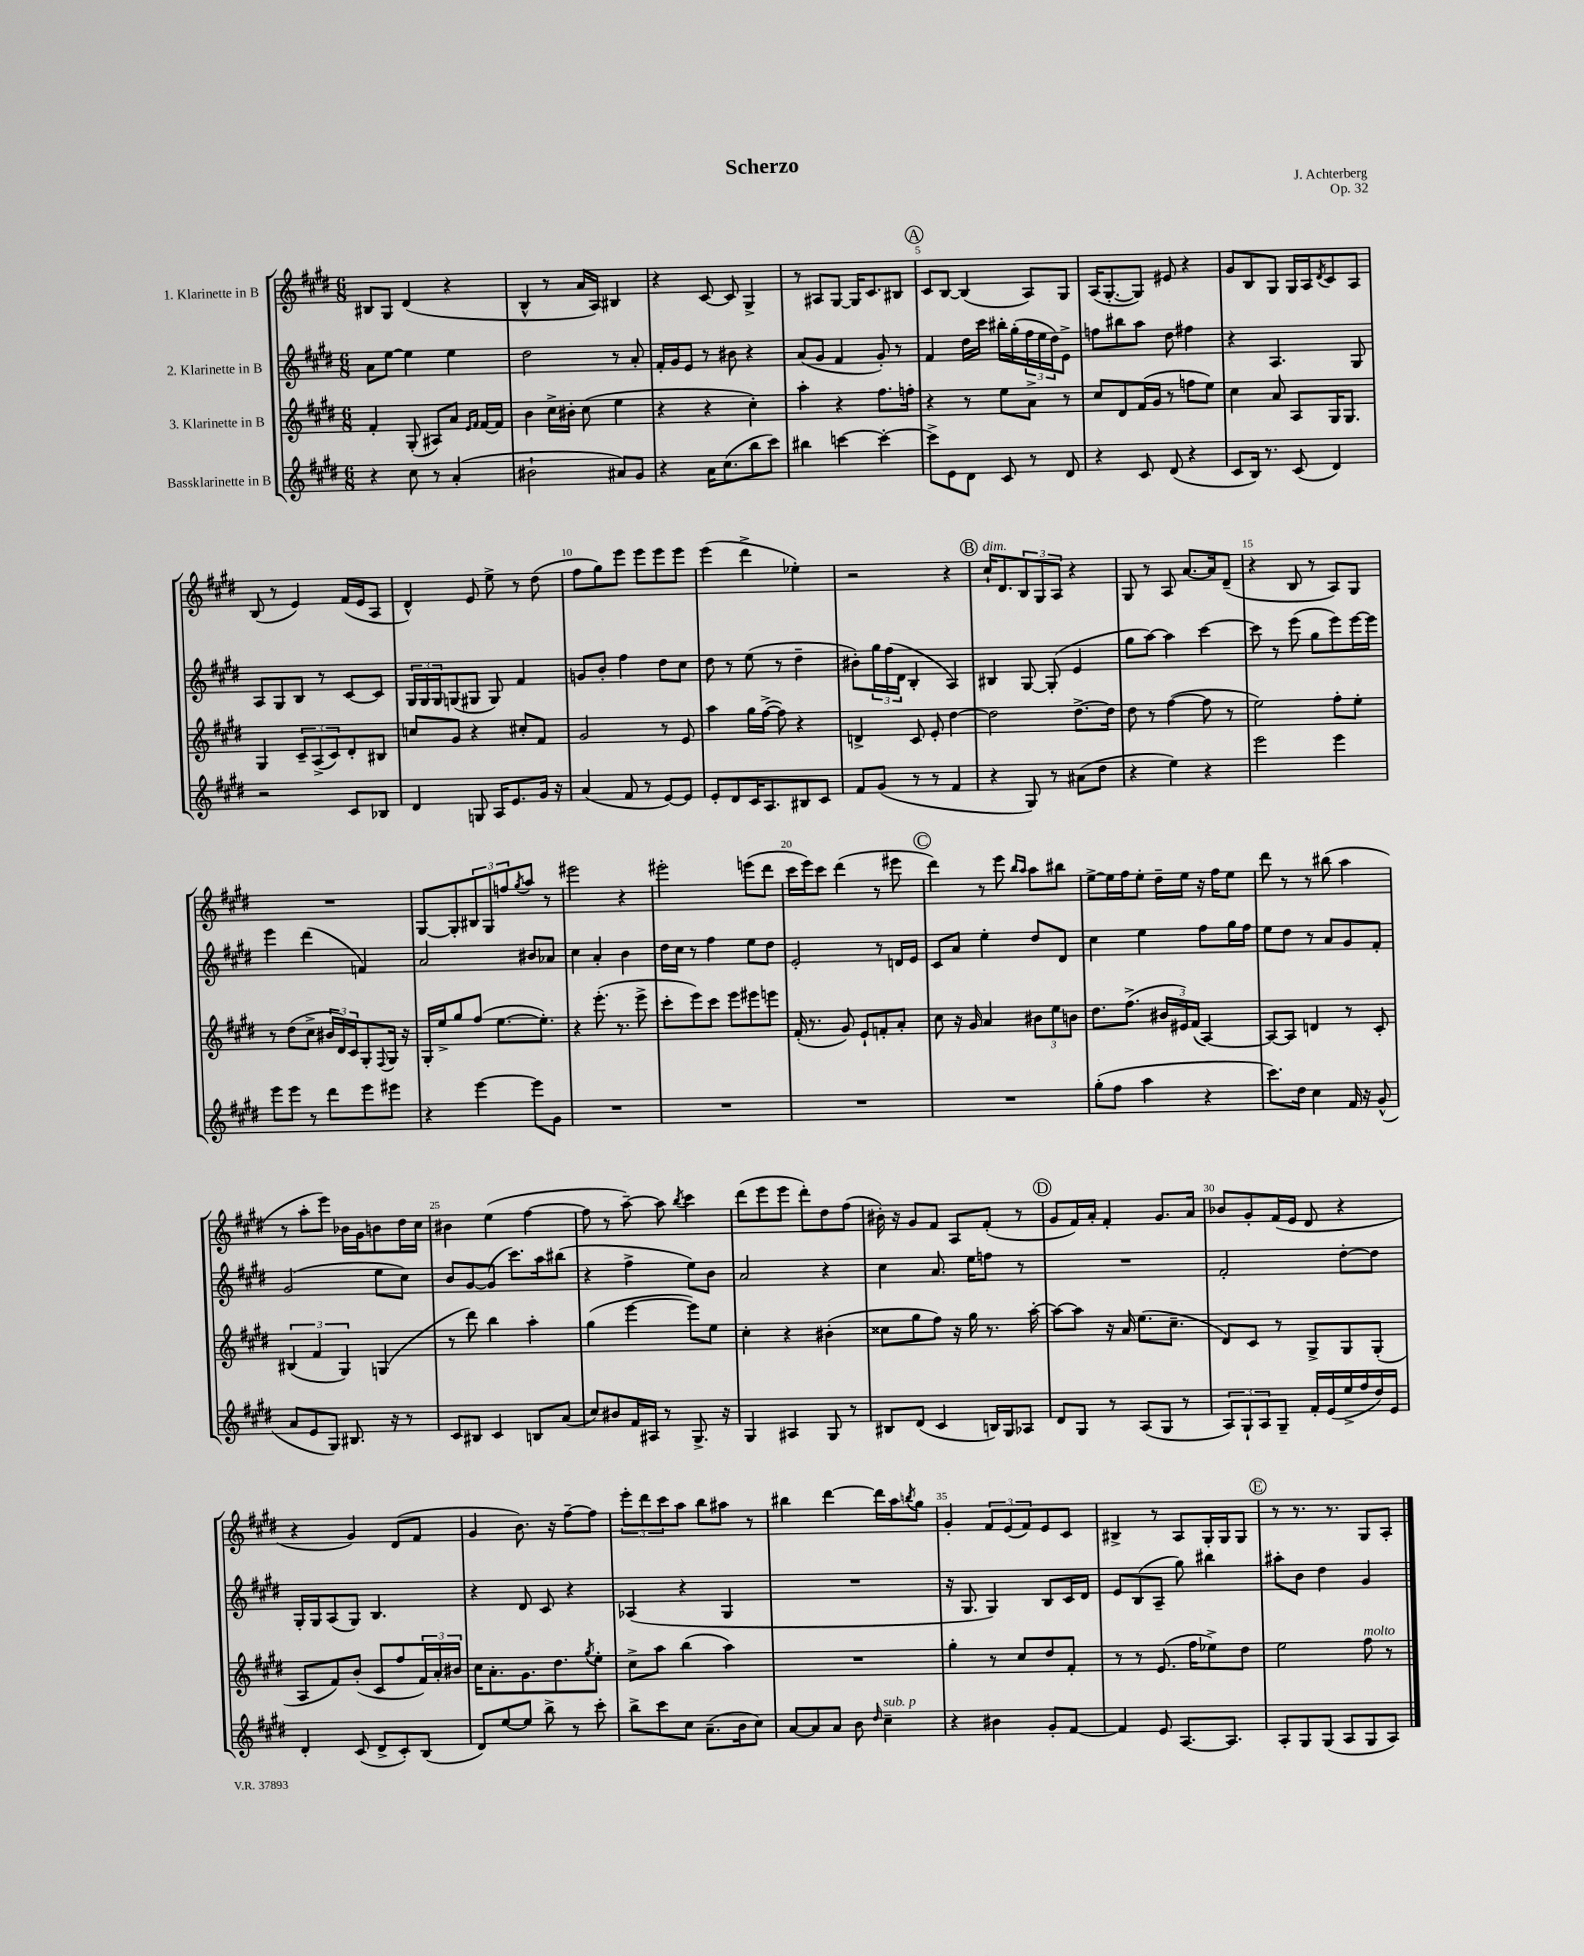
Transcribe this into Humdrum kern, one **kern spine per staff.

**kern	**kern	**kern	**kern
*staff4	*staff3	*staff2	*staff1
*clefG2	*clefG2	*clefG2	*clefG2
*k[f#c#g#d#]	*k[f#c#g#d#]	*k[f#c#g#d#]	*k[f#c#g#d#]
*M6/8	*M6/8	*M6/8	*M6/8
4r	4f#'	8a	8B#
.	.	[8ee	8G#
8cc#	(8G#'	4ee]	(4d#
8r	8A#)	.	.
(4a'	8a	4ee	4r
.	16qqe	.	.
.	16qqf#	.	.
.	[16f#	.	.
.	16f#]	.	.
=	=	=	=
2b#`	4b	2dd#	4B^^
.	16cc#^	.	8r
.	16b#'	.	.
.	(8cc#	.	16a
.	.	.	16A)
8a#)	4ee	8r	4B#
8g#	.	8a'	.
=	=	=	=
4r	4r	16f#'	4r
.	.	16g#	.
.	.	8e	.
16a	4r	8r	[8c#
(8.cc#	.	.	.
.	.	8b#	8c#]
8bb	4cc#')	4r	4G#^
8ccc#)	.	.	.
=	=	=	=
4bb#	4aa'	(8a	8r
.	.	8g#	8A#
[4ccc	4r	4f#	[8G#
.	.	.	16G#]
.	.	.	8.c#
4ccc'_	8.ff#	8g#')	.
.	.	8r	8B#
.	16ff'	.	.
=	=	=	=
8ccc^]	4r	4f#	8c#
8e	.	.	[8B
8d#	8r	16dd#	(4B]
.	.	16ccc#	.
8c#	8ee	16bb#'	.
.	.	(16gg#'	.
8r	8a^	24ff#	8A)
.	.	24ee	.
.	.	24dd#)	.
8d#	8r	8e^	8G#
=	=	=	=
4r	8cc#	8ff	(16A
.	.	.	[8.G#'
.	8d#	8bb#	.
8c#	(16f#	8aa	8G#])
.	16g#	.	.
(8d#	8r	8dd#	8e#
4r	8ff	4ff#	4r
.	8ee)	.	.
=	=	=	=
8c#	4cc#	4r	8g#
16B)	.	.	8B
8.r	.	.	.
.	8a	4.A	8G#
(8c#	8A	.	16G#
.	.	.	16A
.	.	.	8qd#
4d#)	16G#	.	8c#
.	8.G#	.	.
.	.	8G#	8A
=	=	=	=
2r	4G#	8A	(8B
.	.	8G#	8r
.	12c#~	8B	4e)
.	(12A^	.	.
.	.	8r	.
.	12c#)	.	.
8c#	8d#'	[8c#	(16f#
.	.	.	16e
8B-	8B#	8c#]	8A
=	=	=	=
4d#	8cc	24G#	4d#^^)
.	.	24G#	.
.	.	24G#	.
.	8g#	(8G	.
8G	4r	8G#	8e
16A	.	8G#)	8ee^
8.e	.	.	.
.	8cc#'	4f#	8r
16g#	8f#	.	(8dd#
16r	.	.	.
=	=	=	=
(4a	2g#	8g	8ff#
.	.	8b'	8gg#)
8f#	.	4ff#	8eee
8r	.	.	8eee
[8e)	8r	8dd#	8eee
8e]	8e	8cc#	8eee
=	=	=	=
8e'	4aa	8dd#	(4eee
8d#	.	8r	.
16c#	16gg#	(8ee	4ddd#^
8.A	([16ff#^	.	.
.	8ff#])	8r	.
8B#	4r	4dd#~	4ee-')
8c#	.	.	.
=	=	=	=
8f#	4d^	8b#')	2r
(8g#	.	24gg#	.
.	.	(24ff#	.
.	.	24d#	.
8r	8c#	4B'	.
8r	8e'	.	.
4f#	[4dd#	4A)	4r
=	=	=	=
4r	2dd#]	4B#	16cc#`
.	.	.	8.d#
8G#)	.	[8G#	12B
.	.	.	12G#
8r	.	(8G#']	.
.	.	.	12A
(8a#	[8.dd#^	4e	4r
8dd#	.	.	.
.	16dd#]	.	.
=	=	=	=
4r	8dd#	8gg#	8G#
.	8r	[8aa)	8r
4ee)	([4ff#	4aa]	8A
.	.	.	[8.a
4r	8ff#]	[4ccc#	.
.	.	.	16a]
.	8r	.	(8d#~
=	=	=	=
2eee	2ee)	8ccc#]	4r
.	.	8r	.
.	.	(8eee	8B
.	.	8gg#	8r
4eee	8ff#'	8eee)	8A)
.	8ee'	[16eee	8G#
.	.	16eee]	.
=	=	=	=
8eee	8r	4eee	2.r
8eee	(8dd#	.	.
8r	8cc#^	(4ddd#	.
8ddd#	24b#	.	.
.	24d#)	.	.
.	24c#	.	.
8eee	8G#'	4f)	.
.	8qqF#	.	.
8eee#	16G#	.	.
.	16r	.	.
=	=	=	=
4r	16G#'	2a	[8G#
.	16ee^	.	.
.	8gg#	.	8G#']
[4eee	(8ff#	.	12B#
.	.	.	12G#
.	[8.ee	.	.
.	.	.	12ff
.	.	.	8qgg#
8eee]	.	8b#	8aa
.	8.ee'])	.	.
8g#	.	8a-	8r
=	=	=	=
2.r	4r	4cc#	2eee#
.	(8.eee'	4a'	.
.	8.r	.	.
.	.	4b	4r
.	8eee^	.	.
=	=	=	=
2.r	8ccc#'	16dd#	2eee#'
.	.	16cc#	.
.	8eee)	8r	.
.	8ccc#	4ff#	.
.	8eee	.	.
.	8eee#	8ee	(8eee
.	8eee	8dd#	8ddd#
=	=	=	=
2.r	(16f#'	2e'	16ccc#
.	8.r	.	16eee)
.	.	.	8ccc#
.	8g#)	.	(4ddd#
.	8e`	.	.
.	8f'	8r	8r
.	8a'	16d	8eee#
.	.	16e	.
=	=	=	=
2.r	8cc#	8c#	4ddd#)
.	16r	8a	.
.	16g#	.	.
.	4a	4ee'	8r
.	.	.	8eee
.	.	.	16qqbb
.	.	.	16qqaa
.	12b#	8dd#	8aa
.	12ee	.	.
.	.	8d#	8bb#
.	12b	.	.
=	=	=	=
(8gg#'	8.dd#	4cc#	[8ee^
8ff#	.	.	16ee]
.	(8.ff#^	.	16ff#
4aa	.	4ee	8ee'
.	24b#	.	16dd#~
.	24e#)	.	.
.	.	.	16ee
.	(24f#	.	.
4r	[4A)	8ff#	16r
.	.	.	16ff#
.	.	16gg#	8ee
.	.	16ff#	.
=	=	=	=
8.ccc#)	8A_	8ee	8ddd#
.	8A]	8dd#	8r
16dd#	.	.	.
4cc#	4d	8r	8r
.	.	8a	(8bb#
16f#	8r	8g#	4aa
16r	.	.	.
(8g#^^	8c#'	8f#'	.
=	=	=	=
8a	(6B#	(2g#	8r
8e	.	.	8aa'
.	6f#	.	.
8G#)	.	.	8eee)
.	6G#)	.	.
8.B#	.	.	16b-
.	.	.	16g#
.	(4G	8ee	8b
16r	.	.	.
8r	.	8cc#)	16dd#
.	.	.	16cc#
=	=	=	=
8c#	8r	8b	4b#
8B#	8ddd#)	[8g#	.
4c#	4bb	(8g#]	(4ee
.	.	8.ccc#)	.
8B	4aa'	.	[4ff#
.	.	16aa	.
(8a	.	(8bb#	.
=	=	=	=
8cc#)	(4gg#	4r	8ff#]
8b#	.	.	8r
16f#	[4eee	4ff#^	[8aa~)
16A#	.	.	.
8r	.	.	8aa]
.	.	.	8qbb
8.G#^	8eee])	8ee)	4ccc#
.	8ee	8b	.
16r	.	.	.
=	=	=	=
4G#	4cc#'	2a	(8ddd#
.	.	.	8eee
4A#	4r	.	8eee
.	.	.	8ddd#')
8G#	(4b#'	4r	8dd#
8r	.	.	(8ff#
=	=	=	=
8B#	8cc##	4cc#	16b#')
.	.	.	16r
(8d#	8gg#	.	8g#
4c#	8ff#)	8.a	8f#
.	16r	.	8A
.	16gg#	16ee	.
16B)	8.r	8ff	(8f#'
16G#	.	.	.
8A-	.	8r	8r
.	[16aa'	.	.
=	=	=	=
8d#	8aa_	2.r	8g#
8G#	8aa]	.	16f#)
.	.	.	16a'
8r	16r	.	4f#'
.	16a	.	.
(8A	(8.ee	.	.
8G#	.	.	8.g#
.	8.cc#~	.	.
8r	.	.	.
.	.	.	16a
=	=	=	=
12A)	8d#)	2f#'	8b-
12G#`	.	.	.
.	8c#	.	8g#'
12A	.	.	.
8G#~	8r	.	(16f#
.	.	.	16e
16f#'	8G#^	.	8d#
(16e	.	.	.
16ee^	8G#	[8dd#'	4r
16ff#	.	.	.
16dd#)	(8G#'	8dd#]	.
16e	.	.	.
=	=	=	=
4d#'	8A	16G#'	4r
.	.	16G#	.
.	8f#)	(8A	.
(8c#	(8b'	8G#)	4g#)
8d#^	8c#	4.B	.
8c#')	8ff#	.	(8d#
(8B	24f#)	.	8f#
.	24a'	.	.
.	24b#	.	.
=	=	=	=
8d#)	16cc#	4r	4g#
.	8.a'	.	.
[8ee	.	.	.
8ee]	8.g#	8d#	8.b)
8bb^	.	8c#	.
.	8.dd#	.	16r
8r	.	4r	[8ff#~
.	8qgg#	.	.
8ccc#'	8ee'	.	8ff#]
=	=	=	=
8bb^	8cc#^	(4A-	12eee'
.	.	.	12ddd#
8ccc#	8aa	.	.
.	.	.	12ccc#
8cc#	(4bb	4r	8aa
(8.a~	.	.	8bb
.	4aa)	4G#	8aa#
16b	.	.	.
8cc#)	.	.	8r
=	=	=	=
[8a	2.r	2.r	4bb#
8a]	.	.	.
8a	.	.	[4ddd#
8b	.	.	.
16qqdd#	.	.	.
4cc#~	.	.	16ddd#]
.	.	.	16aa
.	.	.	8qbb
.	.	.	8gg#
=	=	=	=
4r	4gg#'	16r	4g#'
.	.	8.G#	.
4b#	8r	4G#)	12f#
.	.	.	(12e
.	8cc#	.	.
.	.	.	12f#)
8g#'	8dd#	8B	8e
[8f#	8f#'	16c#	8c#
.	.	16d#	.
=	=	=	=
4f#]	8r	8e	4B#^
.	8r	(8B	.
8e	(8.e	8A~	8r
[8.A	.	8gg#)	8A
.	16ff#	.	.
.	8ee-^)	4bb#	16G#'
8.A]	.	.	16G#
.	8dd#	.	8G#
=	=	=	=
8A'	2ee	8aa#'	8r
8G#	.	8b	8.r
(8G#	.	4dd#	.
.	.	.	8.r
8A	.	.	.
8G#	8ff#	4g#	8G#
8A)	8r	.	8A'
==	==	==	==
*-	*-	*-	*-
